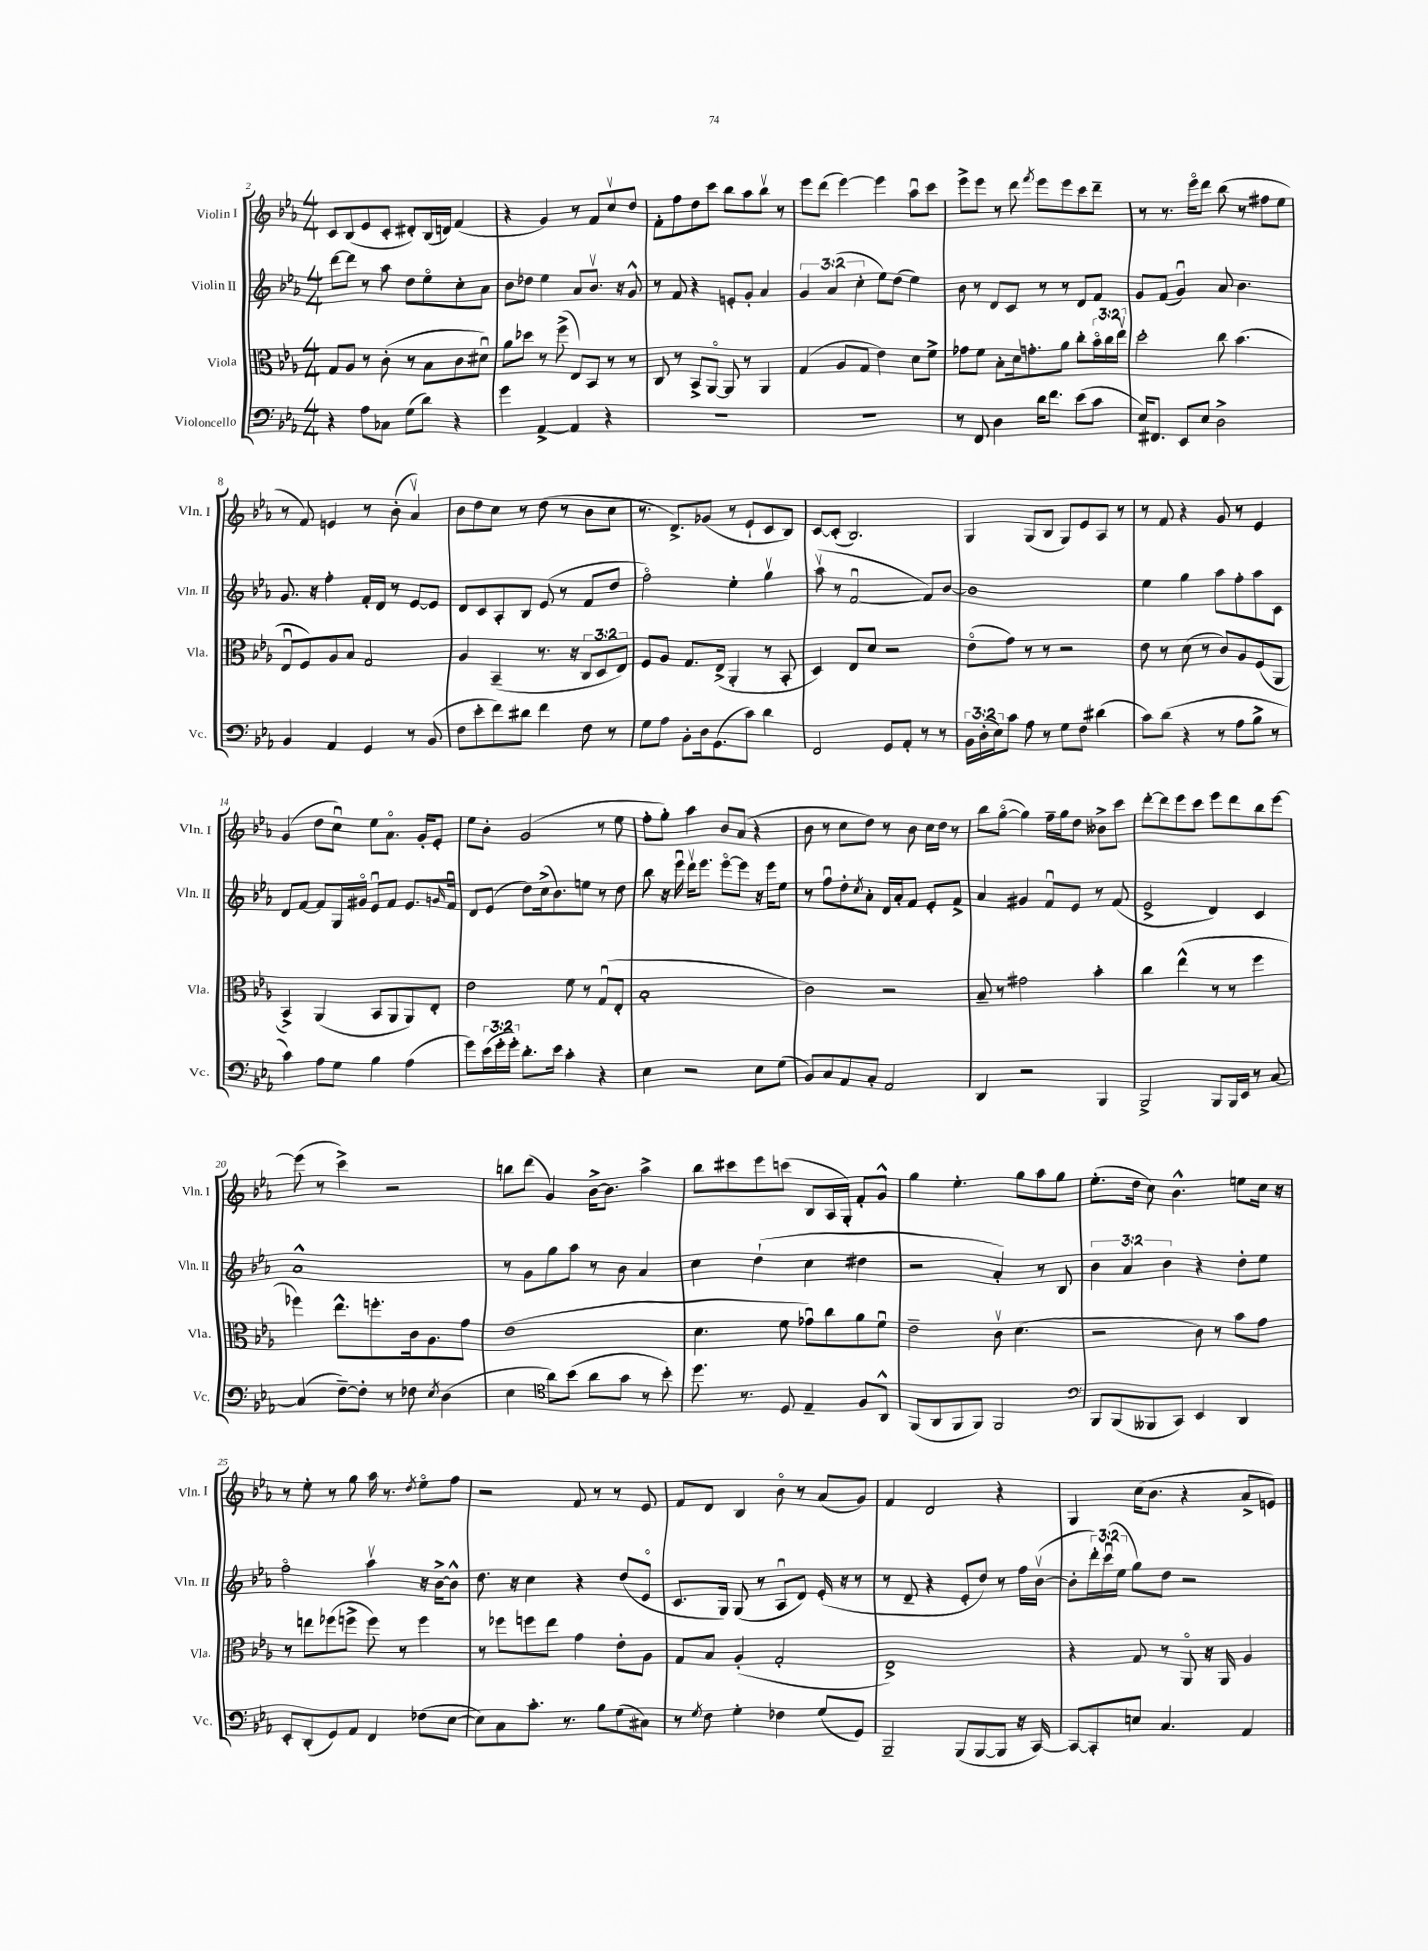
<<
\new StaffGroup <<
\new Staff = "s0" \with { instrumentName = "Violin I" shortInstrumentName = "Vln. I" } {
    \clef treble \key ees \major \numericTimeSignature \time 4/4
    c'8 bes8( ees'8 c'8-. dis'8-.) bes16( d'16) f'4( |
    r4 g'4) r8 f'8 c''8\upbow d''8 |
    f'8-. f''8 d''8 c'''8 bes''8 aes''8 bes''8\upbow r8 |
    ees'''8 d'''8( ees'''4~) ees'''4 aes''8\downbow c'''8 |
    ees'''8-> ees'''8 r8 d'''8 \acciaccatura { f'''8 } ees'''8 ees'''8 c'''8 d'''8-- |
    r8 r8. ees'''16\flageolet d'''8 bes''8( r8 fis''8 ees''8 |
    r8 f'8) e'4 r8 bes'8-.( aes'4\upbow) |
    bes'8 d''8 c''8 r8 d''8( r8 bes'8 c''8 |
    r8. d'8.->) ges'8( r8 ees'8-! c'8 bes8) |
    c'8~ c'8-.( bes2.) |
    g4 g8( bes8 g8) ees'8 aes8 r8 |
    r8 f'8 r4 g'8 r8 ees'4 |
    g'4( d''8 c''8\downbow) ees''8 aes'8.\flageolet g'16-. ees'8-. |
    ees''8 bes'8-. g'2( r8 ees''8 |
    f''8-. g''8-.) aes''4 bes'8 aes'8( r4 |
    bes'8 r8 c''8 d''8) r8 bes'8 c''16 d''16 r8 |
    bes''8 g''8~\flageolet( g''4) f''16-- g''16 d''8 beses'8-> c'''8 |
    d'''8~-. d'''8 ees'''8 c'''8 ees'''8 d'''8 bes''8 ees'''8~ |
    ees'''8( r8 c'''4->) r2 |
    b''8 d'''8( g'4) bes'16~-> bes'8. aes''4-> |
    bes''8 cis'''8 ees'''8 c'''8( bes8 aes16 g16-.) f'8-. g'8-^ |
    g''4 ees''4.-. g''8 aes''8 g''8 |
    ees''8.-.( d''16 c''8) bes'4.-^ e''8 c''16 r16 |
    r8 ees''8-. r8 g''8 aes''16 r8. \acciaccatura { d''8 } ees''8\flageolet f''8 |
    r2 f'8 r8 r8 ees'8 |
    f'8 d'8 bes4 bes'8\flageolet r8 aes'8( g'8) |
    f'4 d'2 r4 |
    g4 c''16( bes'8. r4 aes'8-> e'8) \bar "|." |
}
\new Staff = "s1" \with { instrumentName = "Violin II" shortInstrumentName = "Vln. II" } {
    \clef treble \key ees \major \numericTimeSignature \time 4/4 \override Staff.TupletNumber.text = #tuplet-number::calc-fraction-text
    d'''8~ d'''8 r8 aes''8 d''8 ees''8\flageolet c''8-. aes'8 |
    bes'8 des''8 ees''4 aes'8 bes'8.\upbow r16 g'8-^ |
    r8 f'8 r4 e'8-. g'8-. aes'4 |
    \tuplet 3/2 { g'4 aes'4( c''4-. } ees''8) d''8( ees''4) |
    bes'8 r8 d'8 c'8 r8 r8 d'8 f'8 |
    g'8 f'8( g'4\downbow) aes'8 bes'4. |
    g'8. r16 f''4-. f'16-. d'16 r8 ees'8~ ees'8 |
    d'8 c'8 aes8-. bes8 ees'8( r8 f'8 d''8 |
    f''2\flageolet) ees''4-. g''4\upbow |
    aes''8\upbow( r8 f'2~\downbow f'8) bes'8~ |
    bes'1 |
    ees''4 g''4 aes''8 f''8-. aes''8 c'8 |
    d'8 f'8~ f'8 g16 gis'16\flageolet ees'8\downbow f'8 ees'8. \grace { g'16 } f'16\downbow |
    d'8 ees'8( d''8) c''16->( bes'8.) e''8 r8 d''8 |
    bes''8 r16 ees'''16\downbow d'''16\upbow ees'''8. ees'''8~\flageolet ees'''8 r16 ees'''16 ees''8 |
    r8 f''8\downbow d''8-. \acciaccatura { c''8 } aes'8-. d'16 aes'16-. f'8 ees'8-. f'8-> |
    aes'4 gis'4 f'8\downbow ees'8 r8 f'8( |
    ees'2-> d'4) c'4 |
    aes'1-^ |
    r8 g'8 g''8 aes''8 r8 bes'8 aes'4 |
    c''4 d''4-!( c''4 dis''4 |
    r2 aes'4-.) r8 bes8 |
    \tuplet 3/2 { bes'4 aes'4 bes'4 } r4 d''8-. ees''8 |
    f''2\flageolet aes''4\upbow r16 bes'16~-> bes'8-^ |
    d''8. r16 c''4 r4 d''8( ees'8\flageolet |
    c'8. g16) g8( r8 aes8\downbow d'8) ees'16-.( r16 r8 |
    r8 d'8-- r4 ees'8-. d''8) r8 f''16 bes'16~\upbow( |
    bes'8-. \tuplet 3/2 { d'''16-.) c'''16\downbow( ees''16 } g''8) d''8 r2 \bar "|." |
}
\new Staff = "s2" \with { instrumentName = "Viola" shortInstrumentName = "Vla." } {
    \clef alto \key ees \major \numericTimeSignature \time 4/4 \override Staff.TupletNumber.text = #tuplet-number::calc-fraction-text
    g8 aes8 r8 c'8-.( r8 bes8 c'8 dis'8\downbow) |
    aes'8 des''8 r8 f''8->( ees8) bes,8 r8 r8 |
    c8 r8 bes,8-> aes,8~\flageolet aes,8 r8 aes,4 |
    g4( aes8 g8 ees'4) d'8 f'8-> |
    ges'8 f'8 bes8-. d'16 g'8.-. aes'8 c''8-. \tuplet 3/2 { bes'16\flageolet c''16 ees''16\upbow } |
    d''2-. c''8 bes'4.( |
    ees8\downbow f8) aes8 bes8 g2 |
    aes4 bes,4--( r8. r16 \tuplet 3/2 { c8 d8 ees8) } |
    f8 aes8 g8. ees16->( aes,4-. r8 bes,8-. |
    d4) ees8 d'8 r2 |
    ees'8\flageolet( g'8) r8 r8 r2 |
    ees'8 r8 d'8( r8 c'8) aes8 f8( aes,8 |
    bes,4->) aes,4( bes,8 aes,8 aes,8) ees8-. |
    ees'2 f'8 r8 g8\downbow( ees8-. |
    bes1-. |
    c'2) r2 |
    bes8-- r8 gis'2 bes'4-. |
    c''4 ees''4-^( r8 r8 f''4 |
    fes''4) ees''8.-^ f''8.-. c'16 aes8. g'8 |
    ees'1( |
    d'4. f'8 ges'8\downbow) c''8 aes'8 f'8\downbow |
    ees'2-- c'8\upbow d'4.( |
    r2 c'8) r8 bes'8 g'8 |
    r8 e''8 fes''8( f''8-> f''8) r8 f''4 |
    r8 fes''8 f''8 ees''8 g'4 ees'8-. aes8 |
    g8 bes8 aes4-.( g2-. |
    ees1->) |
    r4 g8 r8 aes,8\flageolet r16 aes,16 aes4 \bar "|." |
}
\new Staff = "s3" \with { instrumentName = "Violoncello" shortInstrumentName = "Vc." } {
    \clef bass \key ees \major \numericTimeSignature \time 4/4 \override Staff.TupletNumber.text = #tuplet-number::calc-fraction-text
    r4 aes8 ces8 g8( d'8) r4 |
    g'4 aes,4~-> aes,4 r4 |
    R1 |
    R1 |
    r8 f,8 d4 d'16 f'8. ees'8( c'8 |
    ees16) fis,8. ees,8 ees8 d2-> |
    bes,4 aes,4 g,4 r8 bes,8( |
    f8 ees'8-. f'8) dis'8 f'4 f8 r8 |
    g8 aes8 bes,8-. d16 g,8.( c'8) d'4 |
    f,2 g,8 aes,8-. r8 r8 |
    \tuplet 3/2 { bes,16 d16-.( ees16) } c'8 aes8 r8 g8 f8 dis'4( |
    c'8) d'8( r4 r8 aes8 bes8-> r8 |
    c'4) aes8 g8 bes4 aes4( |
    g'8) \tuplet 3/2 { ees'16( g'16-. g'16-.) } d'8.-. ees'16 c'4-. r4 |
    ees4 r2 ees8 g8( |
    bes,8) c8 aes,8 c8-. aes,2 |
    d,4 r2 bes,,4 |
    bes,,2-> bes,,8 bes,,16 ees,16 r8 c8~ |
    c4( f8~--) f8-. r8 fes8 \acciaccatura { ees8 } d4( |
    ees4 \clef tenor aes'8) bes'8( aes'8 g'8 r8 bes'8-.) |
    d''8. r8. d8 ees4-- f8 aes,8-^ |
    f,8( aes,8 f,8 f,8) f,2 |
    \clef bass bes,,8 bes,,8( beses,,8 c,8) ees,4 d,4 |
    ees,8-. d,8-.( g,8) aes,8 f,4 fes8( ees8~ |
    ees8) c8 c'8.-. r8. bes8 g8( cis8) |
    r8 \acciaccatura { g8 } f8 g4-. fes4 g8( g,8) |
    bes,,2-- bes,,8( bes,,8~ bes,,8 r16 c,16~) |
    c,8~ c,8-. e8 c4. aes,4 \bar "|." |
}
>>
>>
\layout { \context { \Score currentBarNumber = #2 } }
